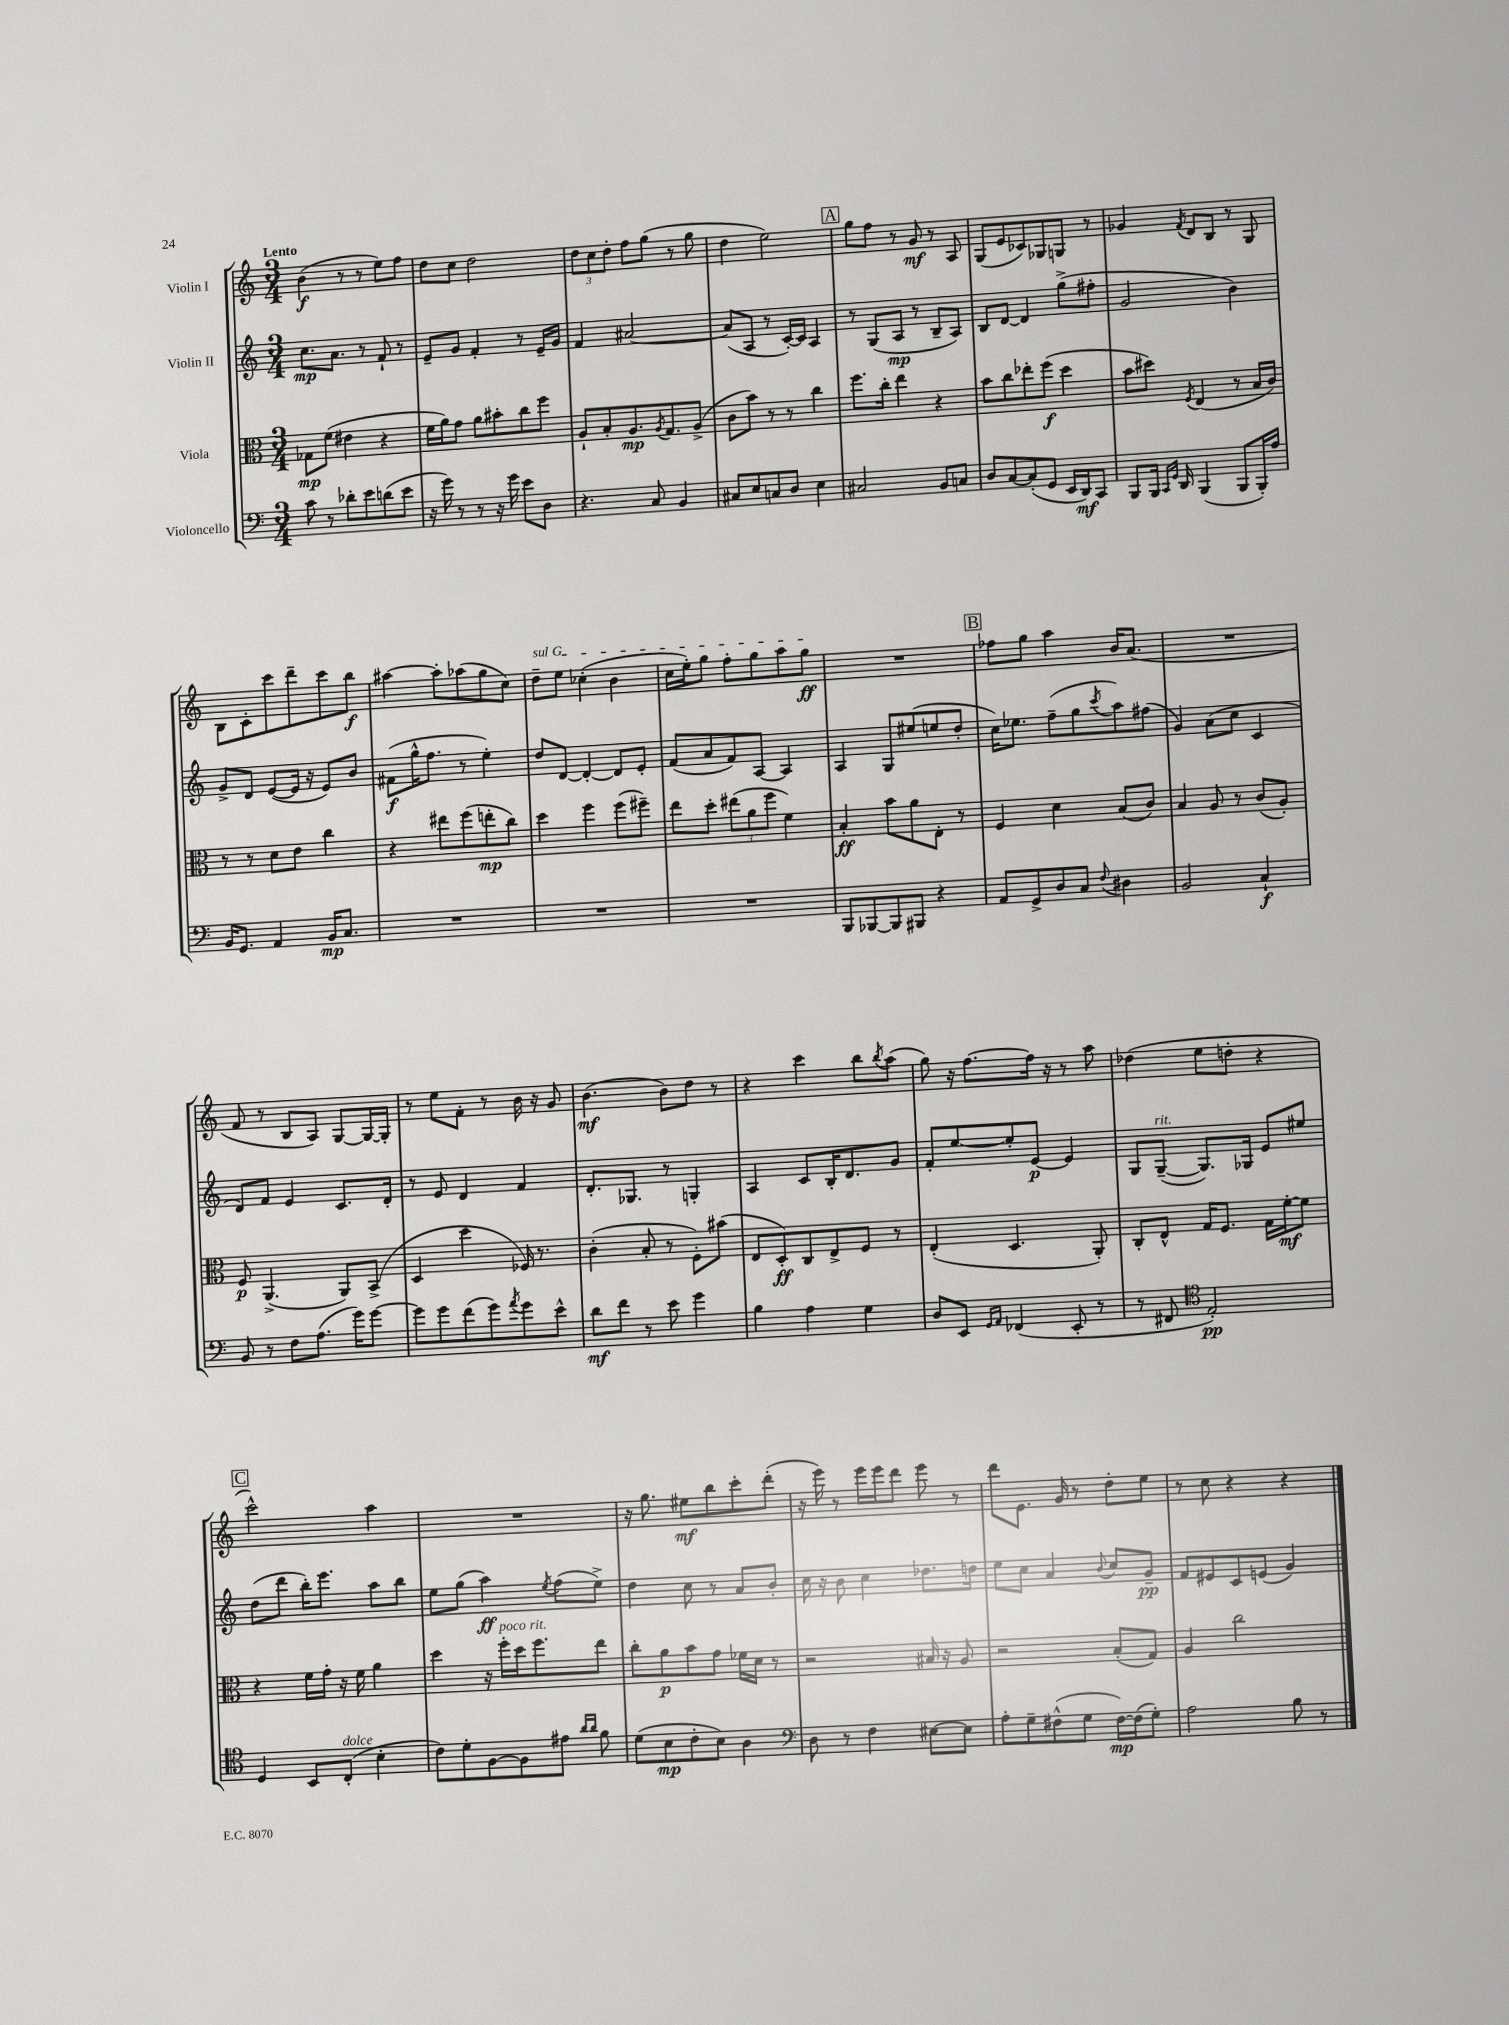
<<
\new StaffGroup <<
\new Staff = "s0" \with { instrumentName = "Violin I" } {
    \clef treble \key c \major \numericTimeSignature \time 3/4 \tempo "Lento"
    b'4\f( r8 r8 e''8) f''8 |
    d''8 c''8 d''2 |
    \tuplet 3/2 { d''8 c''8 d''8-. } f''8 g''8( r8 g''8 |
    d''4 e''2) |
    \mark \markup { \box "A" } g''8 f''8 r8 g'8\mf r8 a8 |
    g8( e'8 ces'8) ges8 g8 r8 |
    ges'4 \acciaccatura { f'8 } d'8 b8 r8 g8 |
    b8 c'8-. c'''8 d'''8-- c'''8 b''8\f |
    ais''4~ ais''8-. aes''8( g''8 c''8) |
    \once \override TextSpanner.bound-details.left.text = \markup { \italic "sul G" } d''8--\startTextSpan e''8 ces''4-.( b'4 |
    c''16 e''16-.) g''8 f''8-. g''8 a''8 g''8\ff\stopTextSpan |
    R2. |
    \mark \markup { \box "B" } fes''8 g''8 a''4 b'16 a'8.( |
    R2. |
    f'8 r8 b8 a8) g8~ g16~ g16-. |
    r8 e''8 f'8-. r8 b'16 r16 g'8 |
    b'4.\mf( b'8) d''8 r8 |
    r4 c'''4 b''8 \acciaccatura { b''8 } a''8( |
    g''8) r16 f''8.~ f''16 r16 r8 a''8 |
    des''4( e''8 d''8-. r4 |
    \mark \markup { \box "C" } c'''2-^) a''4 |
    R2. |
    r16 g''8. eis''8\mf b''8 c'''8-. d'''8-.( |
    r16 e'''16) r8 e'''16 e'''16 d'''8 e'''8 r8 |
    d'''8 e'8. g'16 r8 d''8-. e''8 |
    r8 c''8 r4 r4 \bar "|." |
}
\new Staff = "s1" \with { instrumentName = "Violin II" } {
    \clef treble \key c \major \numericTimeSignature \time 3/4
    c''8.\mp a'8. r8 f'8-! r8 |
    e'8-- g'8 f'4-. r8 e'16-- g'16 |
    f'4 ais'2~ |
    ais'8( a8 r8 c'16~-.) c'16 a4 |
    \mark \markup { \box "A" } r8 g8( a8\mp r8 b8-- a8) |
    b8 d'8~ d'4 g''8->( fis''8-. |
    g'2 b'4) |
    g'8-> d'8 e'8~( e'16 r16 e'8) b'8 |
    fis'8\f( g''16-^ f''8. r8 e''4-.) |
    d''8 d'8~ d'4~-. d'8 e'8-. |
    f'8( a'8 f'8) a8~ a4 |
    a4 g8 eis''8( e''8 d''8-. |
    \mark \markup { \box "B" } c''16) ees''8. f''8--( g''8 \acciaccatura { c'''8 } a''8) fis''8( |
    g'4) a'8( c''8 c'4 |
    d'8) f'8 e'4 c'8. d'16-. |
    r8 e'8 d'4 f'4 |
    d'8.-. ges8. r8 g4-. |
    a4 c'8 b16-. d'8. g'8 |
    f'8-. e''8~ e''8-. e'8~\p e'4 |
    g8 g8~--^\markup { \italic "rit." }( g8.) ges16 e'8 eis''8 |
    \mark \markup { \box "C" } d''8( d'''8 b''16-.) e'''8. a''8 b''8 |
    e''8 g''8( a''4\ff) \acciaccatura { e''8 } f''8( e''8->) |
    d''4 c''8 r8 a'8 b'8-. |
    c''16 r16 b'8 c''4 des''8. d''16 |
    e''8 c''8 a'4 \appoggiatura { b'8 } c''8 g'8--\pp |
    f'8 eis'8 c'8 e'8( g'4) \bar "|." |
}
\new Staff = "s2" \with { instrumentName = "Viola" } {
    \clef alto \key c \major \numericTimeSignature \time 3/4
    ges8\mp f'8( eis'4 r4 |
    f'16 a'16) g'8 a'8 bis'8-. c''8 f''8 |
    a8-! b8-. a8.\mp \acciaccatura { a8 } g8. a8->( |
    c'8 b'8) r8 r8 c''4 |
    \mark \markup { \box "A" } f''8. c''16-. e''4 r4 |
    b'8 c''8 ees''8-. f''8\f( d''4 |
    b'8 dis''8) \acciaccatura { f8 } e4( r8 b16 c'16) |
    r8 r8 d'8 e'8 c''4 |
    r4 eis''8 f''8( e''8-.\mp c''8) |
    d''4 f''4 f''8( fis''8--) |
    e''8 d''8-. \tuplet 3/2 { eis''8( a'8 f''8 } f'4) |
    b4-.\ff b'8 a'8 e8-. r8 |
    \mark \markup { \box "B" } f4 d'4 b8( c'8) |
    b4 a8 r8 c'8( a8-.) |
    f8\p a,4.->( a,8) b,8->( |
    d4 d''4 fes16) r8. |
    c'4-.( b8-. r8 f8-.) bis'8( |
    e8 d8-.\ff) c8 e8-> f8 r8 |
    e4-.( d4. a,8-.) |
    c8-. e8-^ g16 f8. g16 f'16~-.\mf f'8 |
    \mark \markup { \box "C" } r4 f'16 g'16-. r16 f'16 a'4 |
    d''4 r16 f''16-.^\markup { \italic "poco rit." } d''16 f''8. e''8 |
    c''8-. a'8\p b'8 g'8 fes'16 d'16 r8 |
    r2 bis16 r16 a8 |
    r2 b8-.( g8) |
    a4 c''2 \bar "|." |
}
\new Staff = "s3" \with { instrumentName = "Violoncello" } {
    \clef bass \key c \major \numericTimeSignature \time 3/4
    c'8 r8 des'8-. e'8 d'8( e'8 |
    r16 g'16) r8 r8 r16 g'16 e'8 d8 |
    r4. c8 b,4 |
    cis8 e8 c8 d8 e4 |
    \mark \markup { \box "A" } cis2 b,8 c8 |
    d8 c8~ c8-.( g,8 e,16 d,16\mf) c,8 |
    b,,8 b,,16 \grace { c,16 g,16 } d,16 b,,4( b,,8 b,,16-.) a16 |
    b,16 g,8. a,4 b,16\mp c8. |
    R2. |
    R2. |
    R2. |
    b,,8 bes,,8~ bes,,8 bis,,8 r4 |
    \mark \markup { \box "B" } a,8 g,8-> d8 c8 \appoggiatura { f8 } dis4 |
    b,2 c4-!\f |
    b,8 r8 f8 a8.( g'16) g'8~ |
    g'8 g'8 f'8( g'8) \acciaccatura { a'8 } g'8 e'8-^ |
    d'8\mf f'8 r8 e'8 g'4 |
    b4 a4 g4 |
    d8 e,8 \grace { g,16 a,16 } fes,4( e,8-. r8 |
    r8 fis,8 \clef tenor e2-.\pp) |
    \mark \markup { \box "C" } d4 b,8 c8-.^\markup { \italic "dolce" }( b4-. |
    c'8) d'8-. f8~ f8 eis'8 \grace { a'16 a'16 } f'8 |
    d'8( b8\mp c'8-. b8) a4 |
    \clef bass d8 r8 f4 eis8~ eis8 |
    a8-. g8-- fis8-^( g8 fis16~\mp) fis16( g8-.) |
    a2 b8 r8 \bar "|." |
}
>>
>>
\layout { \context { \Score \remove "Bar_number_engraver" } }
